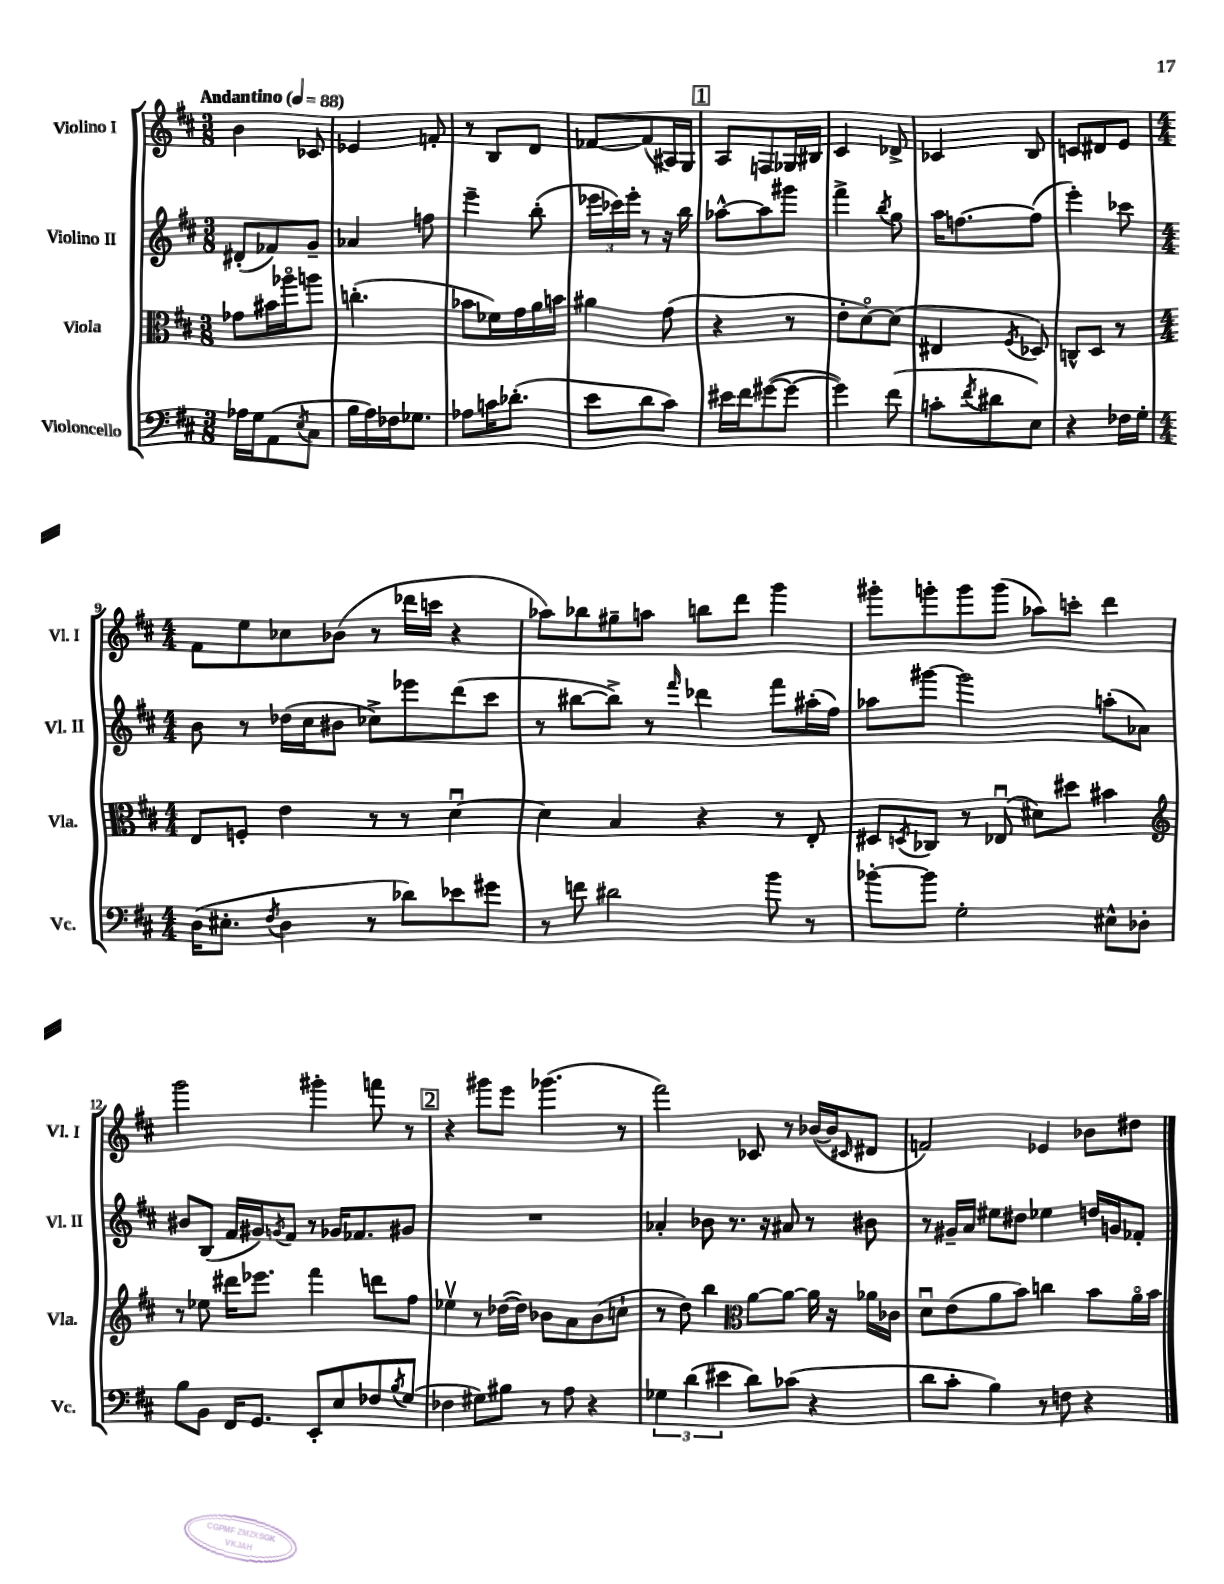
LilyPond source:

<<
\new StaffGroup <<
\new Staff = "s0" \with { instrumentName = "Violino I" shortInstrumentName = "Vl. I" } {
    \clef treble \key d \major \numericTimeSignature \time 3/8 \tempo "Andantino" 4 = 88
    b'4 ces'8 |
    ees'4 f'8-. |
    r8 b8 d'8 |
    fes'8~ fes'8( ais16) g16 |
    \mark \markup { \box "1" } a8 f8 ges16 bis16 |
    cis'4 des'8-> |
    ces'4 b8 |
    c'8 dis'8 e'8 |
    \numericTimeSignature \time 4/4 fis'8 e''8 ces''8 bes'8( r8 des'''16 c'''16 r4 |
    aes''8) bes''8 gis''8-- a''8 b''8 d'''8 g'''4 |
    gis'''8-. g'''8-. g'''8 g'''8( aes''8) c'''8-. d'''4 |
    g'''2 gis'''4-. f'''8 r8 |
    \mark \markup { \box "2" } r4 gis'''8 e'''8 ges'''4.( r8 |
    fis'''2) ces'8 r8 bes'16~( bes'16 \grace { cis'16 } dis'8 |
    f'2) ees'4 bes'8 dis''8 \bar "|." |
}
\new Staff = "s1" \with { instrumentName = "Violino II" shortInstrumentName = "Vl. II" } {
    \clef treble \key d \major \numericTimeSignature \time 3/8
    dis'8-.( fes'8) g'8-- |
    aes'4 f''8 |
    e'''4-- b''8-.( |
    \tuplet 3/2 { ees'''16 ces'''16) ees'''16-. } r8 r16 b''16 |
    \mark \markup { \box "1" } aes''8~-^ aes''8 gis'''8 |
    fis'''4-> \acciaccatura { b''8 } g''8 |
    a''16 f''8.~ f''8( |
    e'''4-.) ces'''8 |
    \numericTimeSignature \time 4/4 b'8 r8 des''16( cis''16 bis'8 ces''8->) ees'''8 d'''8( cis'''8 |
    r8 bis''8~ bis''8->) r8 \grace { fis'''16 } des'''4 fis'''8 ais''16-.( fis''16) |
    aes''8 gis'''8~ gis'''2 a''8-.( aes'8) |
    bis'8 b8( fis'16 gis'16) \acciaccatura { g'8 } fis'8 r8 ges'16 fes'8. gis'8 |
    \mark \markup { \box "2" } R1 |
    aes'4-. bes'8 r8. r16 ais'8 r8 bis'8 |
    r8 gis'16-- a'16 eis''8 dis''8 ees''4 d''16 g'16 fes'8-. \bar "|." |
}
\new Staff = "s2" \with { instrumentName = "Viola" shortInstrumentName = "Vla." } {
    \clef alto \key d \major \numericTimeSignature \time 3/8
    ges'8 bis'16 aes''16\flageolet a''8 |
    c''4.-.( |
    bes'8 fes'16) g'16 a'16 b'16 |
    ais'4 g'8( |
    \mark \markup { \box "1" } r4 r8 |
    e'8-. d'8~\flageolet) d'8( |
    eis4 \acciaccatura { fis8 } des8) |
    c8-^ d8 r8 |
    \numericTimeSignature \time 4/4 e8 f8-. e'4 r8 r8 d'4~\downbow |
    d'4 b4 r4 r8 e8-. |
    dis8 \acciaccatura { d8 } ces8 r8 ees8\downbow( dis'8) dis''8 bis'4 |
    \clef treble r8 ees''8 dis'''16 ees'''8. fis'''4 d'''8 fis''8 |
    \mark \markup { \box "2" } ees''4\upbow r8 des''16~( des''16) bes'8 a'8 bes'8( c''8-! |
    r8 d''8) b''4 \clef alto a'8~ a'8~ a'16 r16 aes'16 ces'16 |
    d'8\downbow e'8( a'8 b'8) c''4 b'8 a'16\flageolet b'16 \bar "|." |
}
\new Staff = "s3" \with { instrumentName = "Violoncello" shortInstrumentName = "Vc." } {
    \clef bass \key d \major \numericTimeSignature \time 3/8
    aes16 g16 a,8( \acciaccatura { e8 } cis8 |
    b16 a16) fes16 ges8. |
    aes8 c'16 des'8.-.( |
    e'8 d'8 cis'8) |
    \mark \markup { \box "1" } eis'16 fis'16 gis'8~( gis'8~ |
    gis'4) fis'8( |
    c'8-. \acciaccatura { fis'8 } dis'8 e8) |
    r4 fes16 g16-. |
    \numericTimeSignature \time 4/4 d16( eis8.-. \acciaccatura { fis8 } d4 r8 des'8) ees'8 gis'8 |
    r8 f'8 dis'2 b'8 r8 |
    bes'8~-. bes'8 g2-. eis8-^ des8-. |
    b8 b,8 fis,16 g,8. e,8-. e8 fes8 \acciaccatura { b8 } g8( |
    \mark \markup { \box "2" } fes4 gis8) bis8 r8 a8 r4 |
    \tuplet 3/2 { ges4 d'4( eis'4 } d'8) ces'8( r4 |
    d'8 cis'8-. b4) r8 f8 r4 \bar "|." |
}
>>
>>
